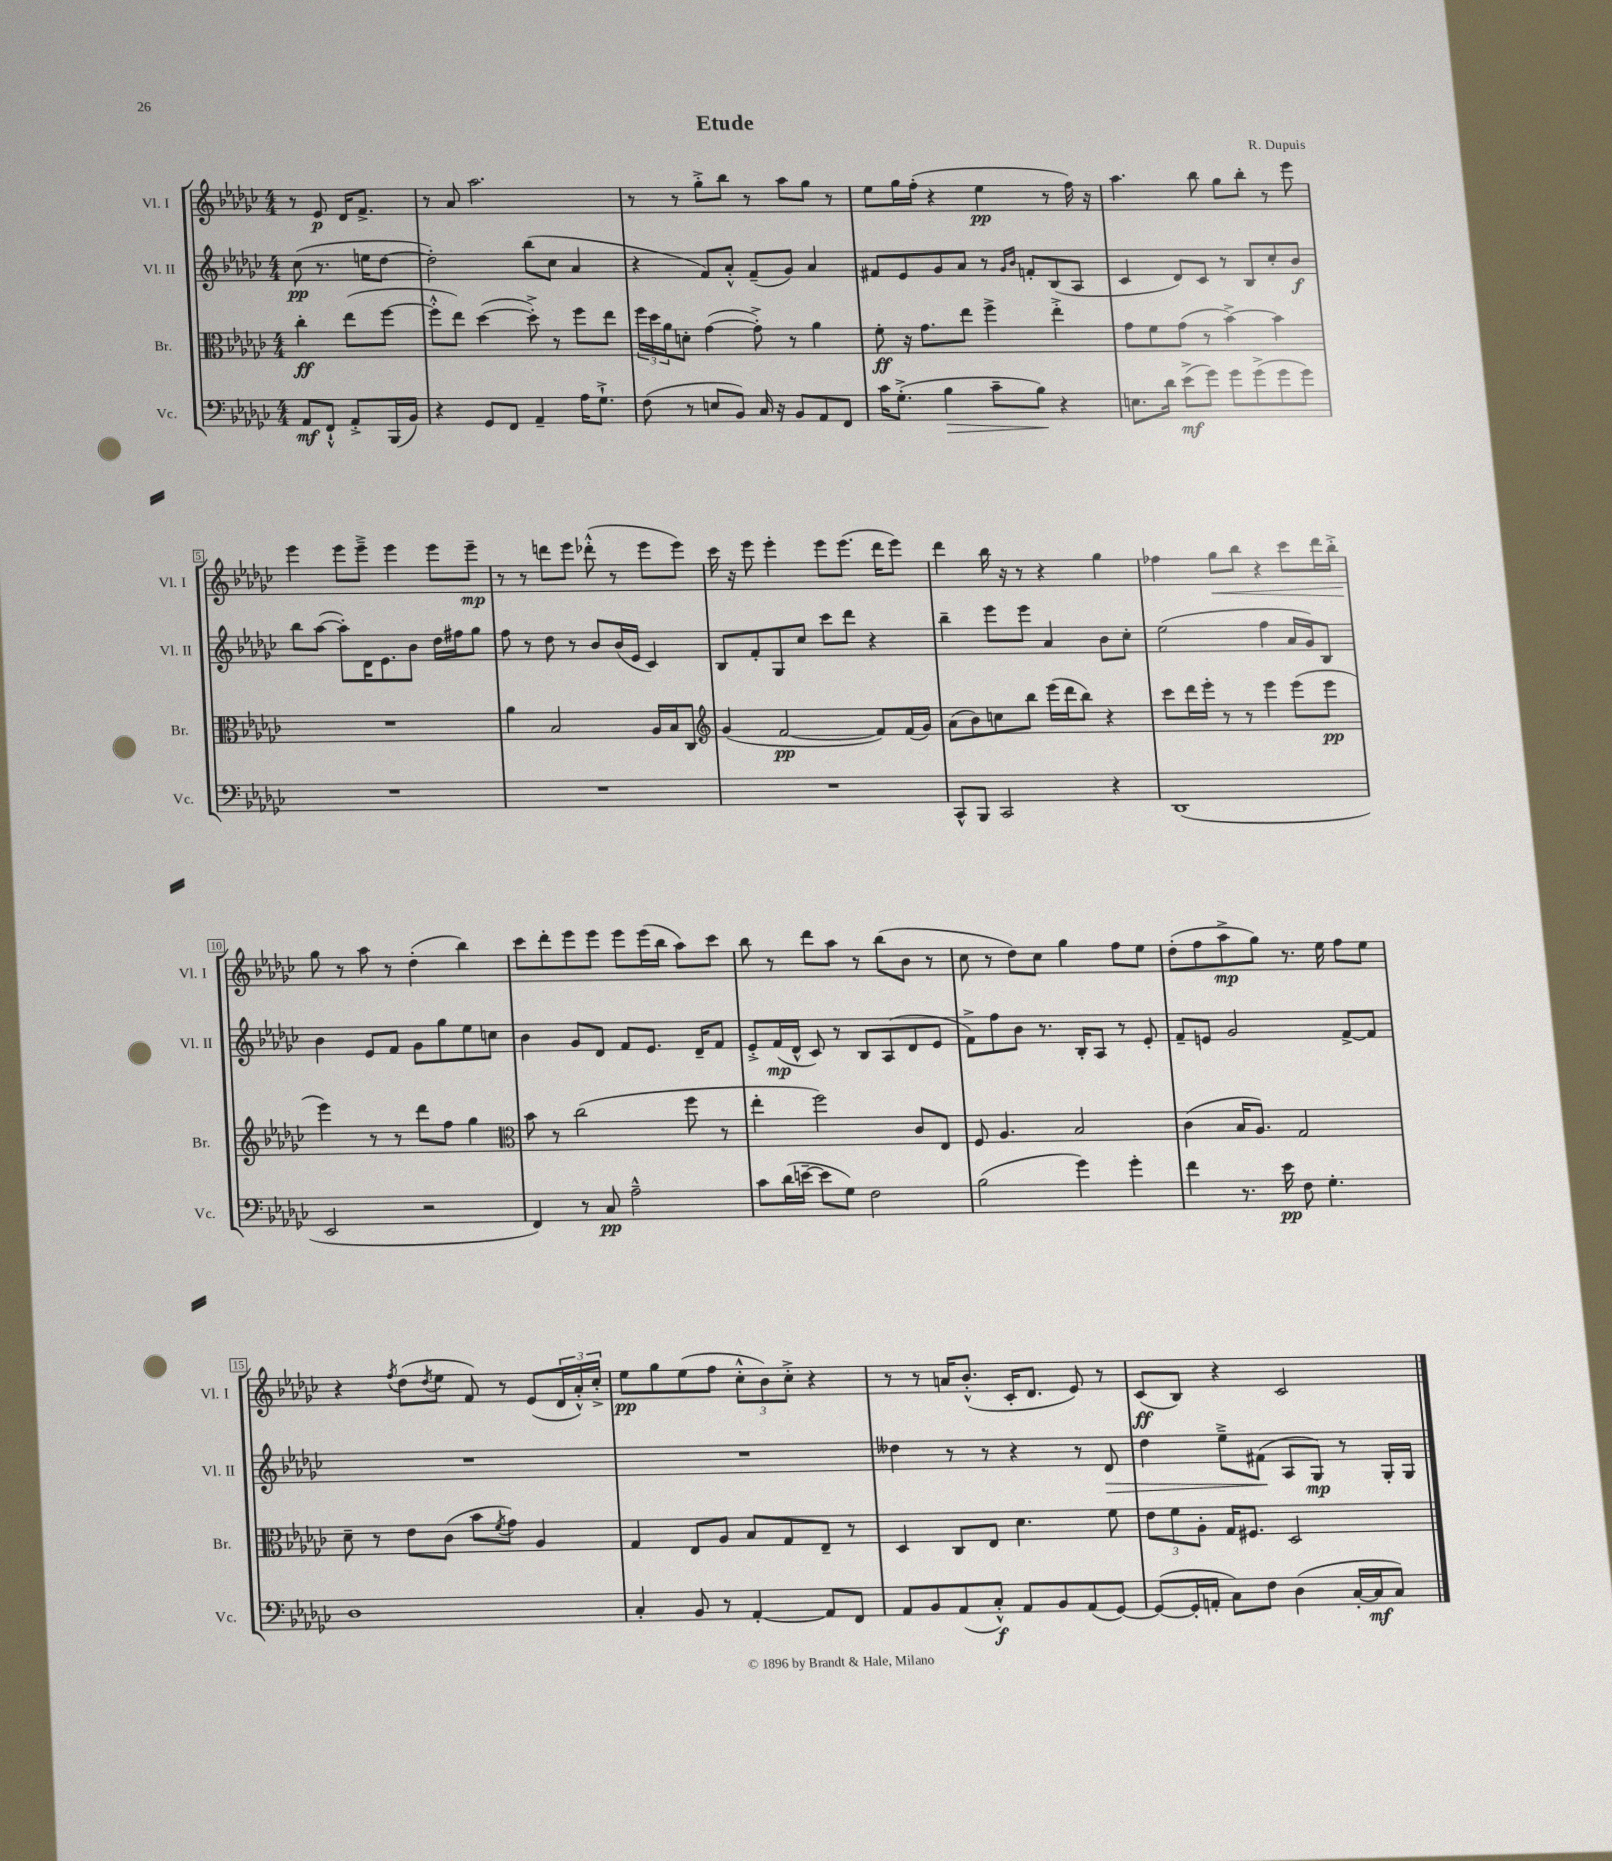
\header { title = "Etude" composer = "R. Dupuis" }
<<
\new StaffGroup <<
\new Staff = "s0" \with { instrumentName = "Vl. I" shortInstrumentName = "Vl. I" } {
    \clef treble \key ges \major \numericTimeSignature \time 4/4 \partial 2
    r8 ees'8\p des'16 f'8.-> |
    r8 aes'8 aes''2. |
    r8 r8 ges''8-.-> bes''8 r8 aes''8 ges''8 r8 |
    ees''8 ges''16 f''16-.( r4 ees''4\pp r8 f''16) r16 |
    aes''4. bes''8 ges''8 bes''8-. r8 ees'''8 |
    ees'''4 ees'''8 ees'''8---> ees'''4 ees'''8 ees'''8--\mp |
    r8 r8 d'''8 ees'''8 des'''8-.-^( r8 ees'''8 ees'''8) |
    ces'''16 r16 ees'''8 ees'''4-. ees'''8 ees'''8.( des'''16 ees'''8) |
    des'''4 bes''16 r16 r8 r4 ges''4 |
    fes''4 ges''8\< bes''8 r4 ces'''8 des'''16 bes''16-.-> |
    ges''8\! r8 aes''8 r8 des''4-.( bes''4) |
    ces'''8 des'''8-. ees'''8 ees'''8 ees'''8 ees'''16( bes''16 aes''8) ces'''8 |
    bes''8 r8 des'''8 aes''8 r8 bes''8( bes'8 r8 |
    ces''8 r8 des''8) ces''8 ges''4 f''8 ees''8 |
    des''8-.( f''8 aes''8->\mp ges''8) r8. ees''16 f''8 ees''8 |
    r4 \acciaccatura { f''8 } des''8( \acciaccatura { des''8 } ees''8 f'8) r8 ees'8( \tuplet 3/2 { des'16 aes'16-.-^) ces''16-.-> } |
    ees''8\pp ges''8 ees''8( f''8 \tuplet 3/2 { ces''8-.-^ bes'8) ces''8-.-> } r4 |
    r8 r8 a'16 bes'8.-.-^( ces'16-. des'8. ees'8) r8 |
    ces'8\ff( bes8) r4 ces'2 \bar "|." |
}
\new Staff = "s1" \with { instrumentName = "Vl. II" shortInstrumentName = "Vl. II" } {
    \clef treble \key ges \major \numericTimeSignature \time 4/4 \partial 2
    ces''8\pp( r8. e''16 des''8~ |
    des''2-.) bes''8( ces''8 aes'4 |
    r4 f'8) aes'8-.-^ f'8--( ges'8) aes'4 |
    fis'8 ees'8 ges'8 aes'8 r8 \grace { ges'16 bes'16 } f'8-. bes8( aes8 |
    ces'4 des'8) ces'8 r8 bes8 ces''8-. bes'8\f |
    bes''8 aes''8~( aes''8-.) des'16 ees'8. bes'8 des''16 fis''16 ges''8 |
    f''8 r8 des''8 r8 bes'8 bes'16( ees'16 ces'4) |
    bes8 f'8-. ges8 ces''8 ces'''8 des'''8 r4 |
    bes''4-- ees'''8 ees'''8 aes'4 bes'8 ces''8-. |
    ees''2( f''4 aes'16 ges'16) bes8 |
    bes'4 ees'8 f'8 ges'8 ges''8 ees''8 c''8 |
    bes'4 ges'8 des'8 f'8 ees'8. des'16-- f'8 |
    ees'8-.-> f'16\mp( des'16-^ ces'8) r8 bes8 aes8( des'8 ees'8 |
    f'8->) f''8 bes'8 r8. bes16-. aes8 r8 ees'8-. |
    f'8-- e'8 ges'2 f'8~-> f'8 |
    R1 |
    R1 |
    deses''4 r8 r8 r4 r8 des'8\> |
    des''4 ees''8---> fis'8\!( aes8 ges8\mp) r8 ges16-. ges16 \bar "|." |
}
\new Staff = "s2" \with { instrumentName = "Br." shortInstrumentName = "Br." } {
    \clef alto \key ges \major \numericTimeSignature \time 4/4 \partial 2
    ces''4-.\ff ees''8( f''8~ |
    f''8-.-^ ees''8) des''4~( des''8-.->) r8 f''8 ees''8 |
    \tuplet 3/2 { f''16 des''16 aes'16 } d'8-. ges'4~( ges'8-.->) r8 aes'4 |
    f'8-.\ff r16 ges'8. ees''8 f''4-> ees''4-.-> |
    ges'8 f'8 ges'8( r8 bes'4~->) bes'4 |
    R1 |
    aes'4 bes2 aes16 bes16 ces8 |
    \clef treble ges'4( f'2~\pp f'8) f'16( ges'16) |
    aes'8( bes'8) c''8 bes''8 ees'''16( des'''16 bes''8) r4 |
    ces'''8 des'''16 ees'''16-. r8 r8 ees'''4 ees'''8( ees'''8\pp |
    ees'''4) r8 r8 des'''8 f''8 ges''4 |
    \clef alto bes'8 r8 ces''2( f''8 r8 |
    ees''4-. f''2) ces'8 ees8 |
    f8 aes4. bes2 |
    ces'4( bes16 aes8.) ges2 |
    des'8-- r8 ees'8 ces'8( bes'8 \acciaccatura { f'8 } ges'8) aes4 |
    ges4 ees8 aes8 bes8 ges8 ees8-- r8 |
    des4 ces8 ees8 des'4. f'8 |
    \tuplet 3/2 { ees'8 f'8 aes8-. } ges16 fis8. des2 \bar "|." |
}
\new Staff = "s3" \with { instrumentName = "Vc." shortInstrumentName = "Vc." } {
    \clef bass \key ges \major \numericTimeSignature \time 4/4 \partial 2
    aes,8\mf f,8-!-^ aes,8-.-> bes,,16( bes,16) |
    r4 ges,8 f,8 aes,4-- aes16 ges8.-!-> |
    f8( r8 e8 bes,8) ces16 r16 bes,8 aes,8 f,8 |
    ces'16 ges8.-.->( bes4\> ces'8-- bes8\!) r4 |
    e8. des'16 ees'8->\mf( ges'8) ges'8 ges'8->( ges'8 ges'8) |
    R1 |
    R1 |
    R1 |
    ces,8-^ bes,,8 ces,2 r4 |
    des,1( |
    ees,2 r2 |
    f,4) r8 ces8\pp aes2---^ |
    ces'8 des'16( e'16~-- e'8 ges8) f2 |
    bes2( ges'4) ges'4-. |
    f'4 r8. ees'16\pp f8 ges4.-. |
    des1 |
    ces4-. bes,8 r8 aes,4~-. aes,8 f,8 |
    aes,8 bes,8 aes,8( ces8-.-^\f) aes,8 bes,8 aes,8( ges,8~) |
    ges,8~( ges,16-. a,16-. ces8) f8 des4( ces16~-. ces16\mf ces8) \bar "|." |
}
>>
>>
\layout { \context { \Score \override BarNumber.stencil = #(make-stencil-boxer 0.1 0.3 ly:text-interface::print) } }
